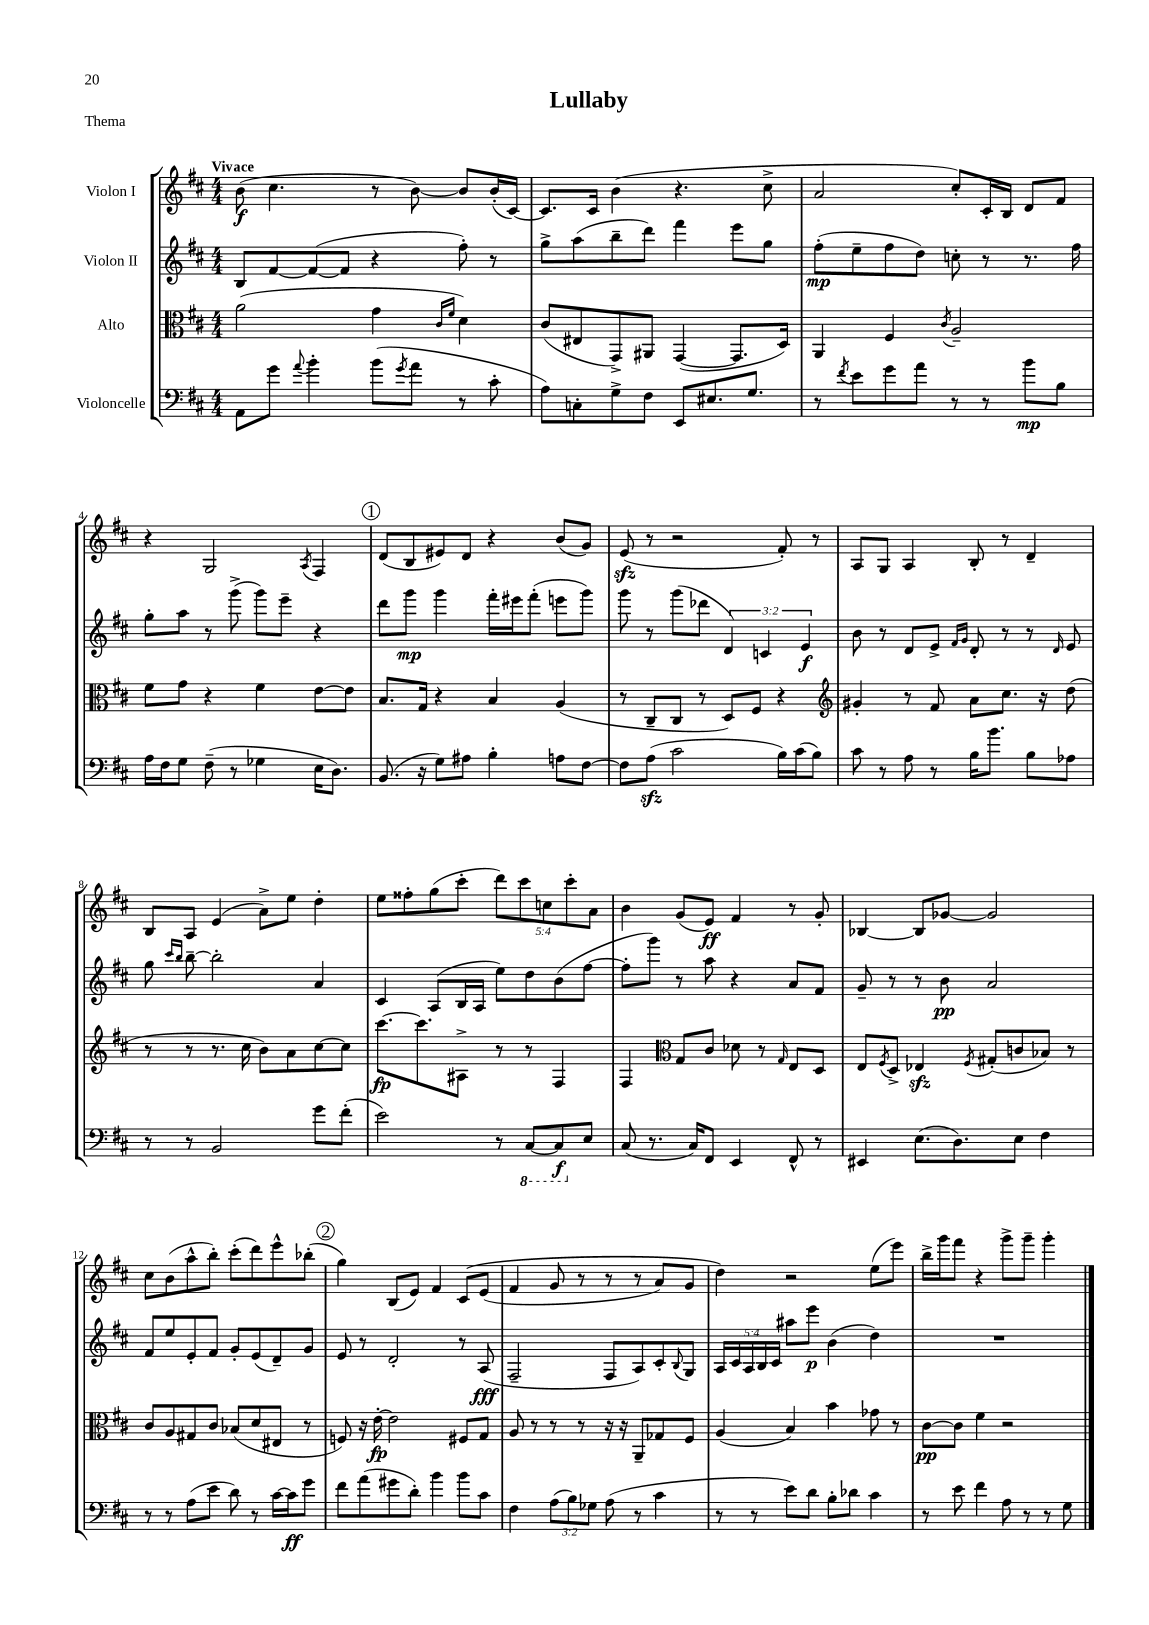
\header { title = "Lullaby" piece = "Thema" }
<<
\new StaffGroup <<
\new Staff = "s0" \with { instrumentName = "Violon I" } {
    \clef treble \key d \major \numericTimeSignature \time 4/4 \override Staff.TupletNumber.text = #tuplet-number::calc-fraction-text \tempo "Vivace"
    b'8\f( cis''4. r8 b'8~) b'8 b'16-.( cis'16~) |
    cis'8. cis'16 b'4( r4. cis''8-> |
    a'2 cis''8-.) cis'16-. b16 d'8 fis'8 |
    r4 g2 \acciaccatura { a8 } fis4 |
    \mark \markup { \circle "1" } d'8( b8 eis'8) d'8 r4 b'8( g'8) |
    e'8\sfz( r8 r2 fis'8-.) r8 |
    a8 g8 a4 b8-. r8 d'4-- |
    b8 a8 e'4( a'8->) e''8 d''4-. |
    e''8 fisis''8-. g''8( cis'''8-. \tuplet 5/4 { d'''8) cis'''8 c''8 cis'''8-. a'8 } |
    b'4 g'8( e'8\ff) fis'4 r8 g'8-. |
    bes4~ bes8 ges'8~ ges'2 |
    cis''8 b'8( a''8-^ b''8-.) cis'''8-.( d'''8) e'''8-^ bes''8-.( |
    \mark \markup { \circle "2" } g''4) b8( e'8) fis'4 cis'8\( e'8( |
    fis'4 g'8 r8 r8 r8 a'8) g'8 |
    d''4\) r2 e''8( e'''8) |
    b''16-> g'''16 fis'''8 r4 g'''8-> g'''8-- g'''4-. \bar "|." |
}
\new Staff = "s1" \with { instrumentName = "Violon II" } {
    \clef treble \key d \major \numericTimeSignature \time 4/4 \override Staff.TupletNumber.text = #tuplet-number::calc-fraction-text
    b8 fis'8~ fis'8~( fis'8 r4 fis''8-.) r8 |
    g''8-> a''8( b''8-- d'''8) fis'''4 e'''8 g''8 |
    fis''8-.\mp( e''8-- fis''8 d''8) c''8-. r8 r8. fis''16 |
    g''8-. a''8 r8 g'''8->( g'''8) e'''8-- r4 |
    \mark \markup { \circle "1" } d'''8 g'''8\mp g'''4 fis'''16-. eis'''16 fis'''8-.( e'''8 g'''8) |
    g'''8 r8 g'''8( des'''8 \tuplet 3/2 { d'4) c'4 e'4\f } |
    b'8 r8 d'8 e'8-> \grace { fis'16 g'16 } d'8-. r8 r8 \grace { d'16 } e'8 |
    g''8 \grace { cis'''16 b''16 } b''8~-- b''2-. a'4 |
    cis'4 a8( b16 a16 e''8) d''8 b'8( fis''8~ |
    fis''8-. g'''8) r8 a''8 r4 a'8 fis'8 |
    g'8-- r8 r8 b'8\pp a'2 |
    fis'8 e''8 e'8-. fis'8 g'8-. e'8( d'8--) g'8 |
    \mark \markup { \circle "2" } e'8 r8 d'2-. r8 a8\fff( |
    fis2-- fis8 a8) cis'8-. \appoggiatura { b8 } g8 |
    \tuplet 5/4 { a16 cis'16 a16 b16 cis'16 } ais''8 e'''8\p b'4( d''4) |
    R1 \bar "|." |
}
\new Staff = "s2" \with { instrumentName = "Alto" } {
    \clef alto \key d \major \numericTimeSignature \time 4/4
    a'2( g'4 \grace { cis'16 fis'16 } d'4) |
    cis'8( eis8 g,8->) ais,8 g,4~( g,8. d16) |
    a,4 fis4 \acciaccatura { cis'8 } a2-- |
    fis'8 g'8 r4 fis'4 e'8~ e'8 |
    \mark \markup { \circle "1" } b8. g16 r4 b4 a4( |
    r8 cis8-- cis8 r8 d8) fis8 r4 |
    \clef treble gis'4-. r8 fis'8 a'8 cis''8. r16 d''8( |
    r8 r8 r8. cis''16 b'8) a'8 cis''8~ cis''8 |
    cis'''8.~\fp cis'''8. ais8-> r8 r8 fis4 |
    fis4 \clef alto g8 cis'8 des'8 r8 \grace { g16 } e8 d8 |
    e8 \acciaccatura { fis8 } d8-> ees4\sfz \acciaccatura { fis8 } gis8-.( c'8 bes8) r8 |
    cis'8 a8 gis8 cis'8 bes8( d'8 eis8 r8 |
    \mark \markup { \circle "2" } f8) r16 e'16~-.\fp e'2 fis8 g8 |
    a8 r8 r8 r8 r16 r16 a,8-- ges8 fis8 |
    a4( b4) b'4 ges'8 r8 |
    cis'8~\pp cis'8 fis'4 r2 \bar "|." |
}
\new Staff = "s3" \with { instrumentName = "Violoncelle" } {
    \clef bass \key d \major \numericTimeSignature \time 4/4 \override Staff.TupletNumber.text = #tuplet-number::calc-fraction-text
    a,8 g'8 \appoggiatura { a'8 } b'4-. b'8( \acciaccatura { g'8 } a'8 r8 cis'8-. |
    a8) c8-. g8-> fis8 e,8 eis8. g8. |
    r8 \acciaccatura { fis'8 } e'8 g'8 a'8 r8 r8 b'8\mp b8 |
    a16 fis16 g8 fis8--( r8 ges4 e16 d8.) |
    \mark \markup { \circle "1" } b,8.( r16 g8) ais8 b4-. a8 fis8~ |
    fis8 a8\sfz( cis'2 b16) cis'16( b8) |
    cis'8 r8 a8 r8 b16 b'8. b8 aes8 |
    r8 r8 b,2 g'8 fis'8-.( |
    e'2) r8 \ottava #-1 cis,8~ cis,8\f \ottava #0 e8 |
    cis8( r8. cis16) fis,8 e,4 fis,8-^ r8 |
    eis,4 e8.( d8.) e8 fis4 |
    r8 r8 a8( e'8 d'8) r8 cis'16~ cis'16\ff g'8 |
    \mark \markup { \circle "2" } fis'8 a'8( gis'8 d'8-.) b'4 b'8 cis'8 |
    fis4 \tuplet 3/2 { a8( b8) ges8 } a8( r8 cis'4 |
    r8 r8 e'8) d'8 b8-. des'8 cis'4 |
    r8 e'8 fis'4 a8 r8 r8 g8 \bar "|." |
}
>>
>>
